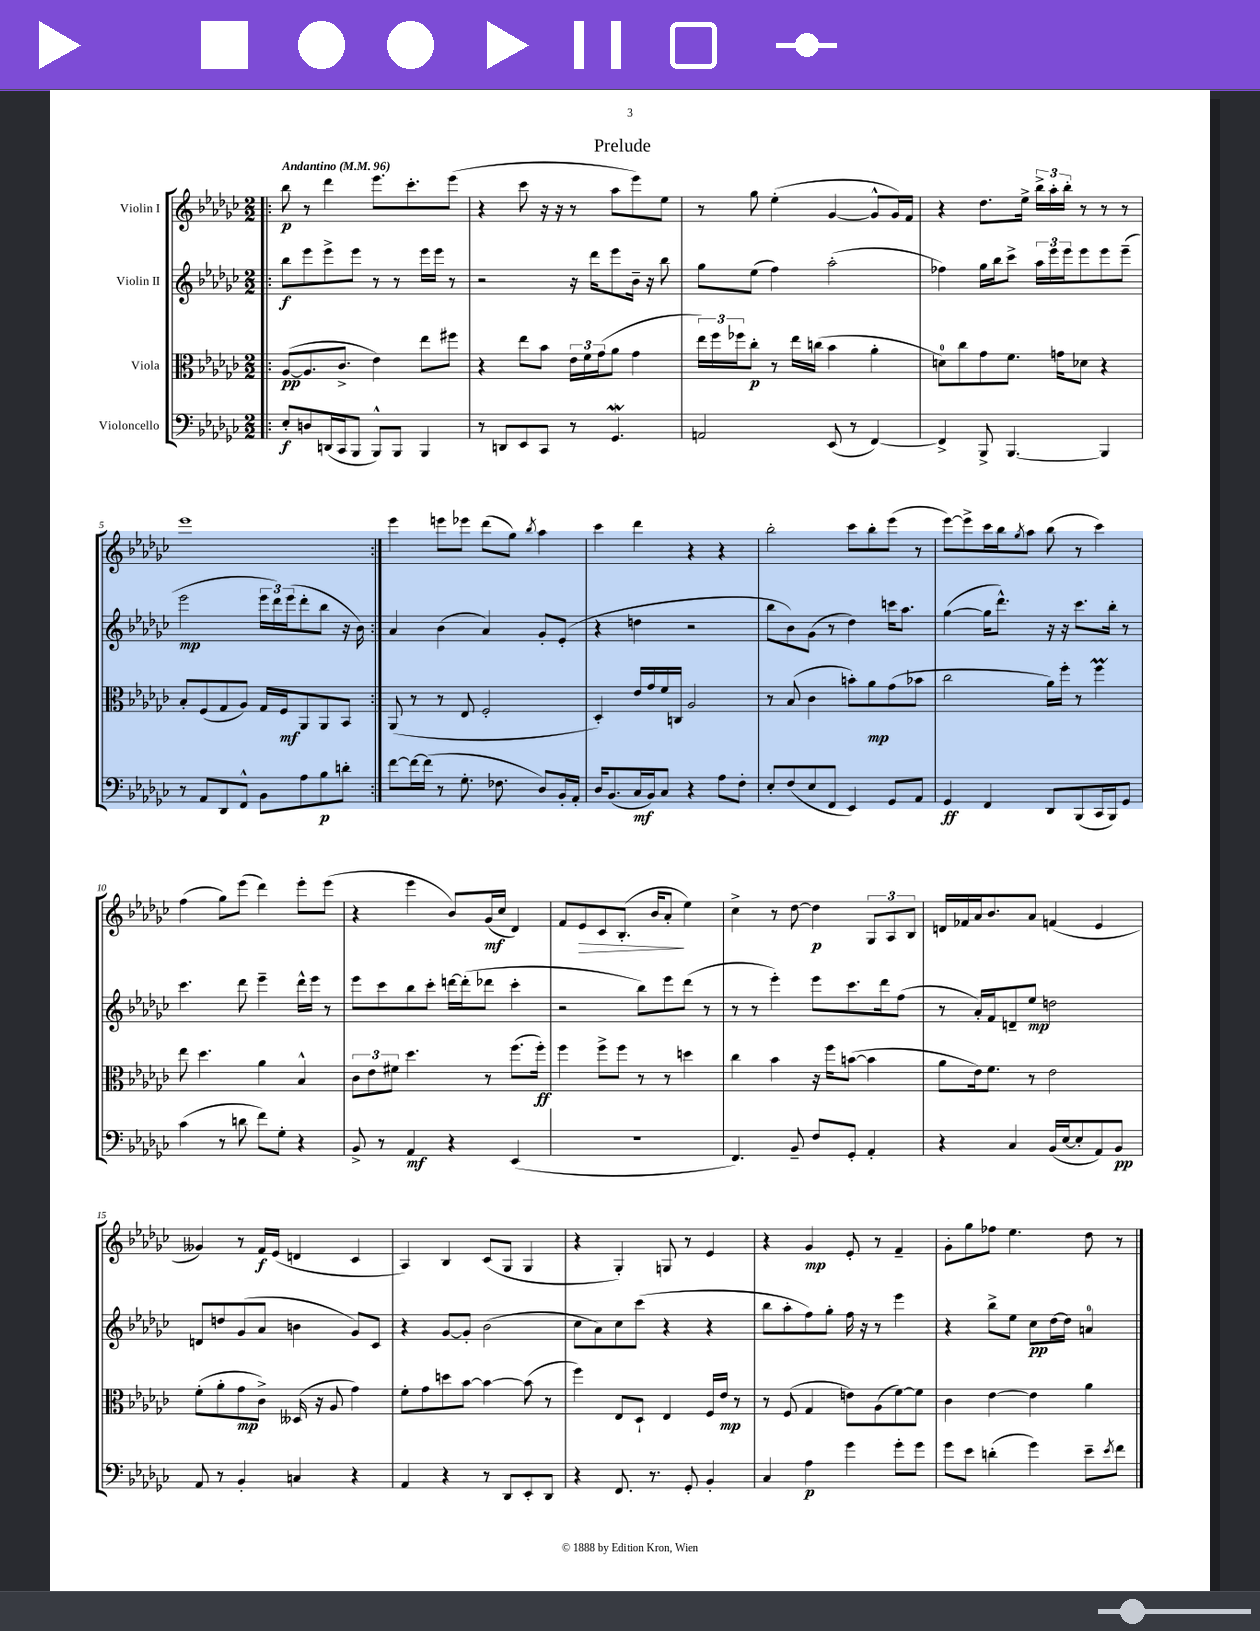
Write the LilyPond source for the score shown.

\header { title = "Prelude" }
<<
\new StaffGroup <<
\new Staff = "s0" \with { instrumentName = "Violin I" } {
    \clef treble \key ges \major \numericTimeSignature \time 2/2 \tempo "Andantino" 4 = 96
    \repeat volta 2 { \bar ".|:" bes''8\p r8 des'''4 ees'''8. ces'''8.-. ees'''8( |
    r4 ces'''8 r16 r16 r8 aes''8 ees'''8) ees''8 |
    r8 ges''8 ees''4-.( ges'4~ ges'8-^ ges'16) f'16 |
    r4 des''8. ees''16-> \tuplet 3/2 { bes''16-> aes''16-. bes''16-. } r8 r8 r8 |
    ees'''1 | }
    ees'''4 e'''8 ees'''8 des'''8( ges''8) \acciaccatura { bes''8 } aes''4 |
    ces'''4 des'''4 r4 r4 |
    bes''2-. ces'''8 bes''8-. ees'''8( r8 |
    ees'''8~) ees'''8-> ces'''16 bes''16 \acciaccatura { ges''8 } aes''8 bes''8( r8 ces'''4) |
    f''4( ges''8) ees'''8( des'''4) ees'''8-. ees'''8( |
    r4 ees'''4 bes'8) ges'16\mf( ces''16 des'4) |
    f'8 ees'8\> ces'8 bes8.-.( bes'16 aes'8-.\! ees''4) |
    ces''4-> r8 des''8~ des''4\p \tuplet 3/2 { ges8 aes8 bes8 } |
    d'16 fes'16 aes'16 bes'8. aes'8 f'4( ees'4 |
    geses'4) r8 f'16\f ees'16( d'4 ces'4 |
    aes4) bes4 ces'8( ges8 ges4 |
    r4 ges4-.) g8 r8 ees'4 |
    r4 ges'4\mp ees'8-. r8 f'4-- |
    ges'8-. ges''8 fes''8 ees''4. des''8 r8 \bar "|." |
}
\new Staff = "s1" \with { instrumentName = "Violin II" } {
    \clef treble \key ges \major \numericTimeSignature \time 2/2
    \repeat volta 2 { \bar ".|:" bes''8\f ees'''8 ees'''8-> ees'''8 r8 r8 ees'''16 ees'''16 r8 |
    r2 r16 des'''16 ees'''8 bes'16-- r16 bes''8 |
    ges''8 ees''8( f''4) aes''2-.( |
    fes''4) ges''16 bes''16 ces'''8-> \tuplet 3/2 { aes''16 ees'''16 ees'''16 } ees'''8 ees'''8 ees'''8--( |
    ees'''2\mp \tuplet 3/2 { ees'''16 des'''16) ees'''16( } des'''8-. bes''8 r16 bes'16) | }
    aes'4 bes'4( aes'4) ges'8-. ees'8-.( |
    r4 d''4 r2 |
    bes''8 bes'8) ges'8( r8 des''4) c'''16 aes''8. |
    ges''4~( ges''16 des'''8.-^) r16 r16 ces'''8. bes''16-. r8 |
    ces'''4. des'''8 ees'''4-- des'''16-^ ees'''16 r8 |
    ees'''8 ces'''8 bes''8 ces'''8-. d'''16~ d'''16-.( des'''8 ces'''4-. |
    r2 bes''8) ees'''8 des'''8( r8 |
    r8 r8 ees'''4-.) ees'''8 ces'''8. des'''16 f''8( |
    r8 aes'16-.) f'16 d'8-- ees''8\mp d''2 |
    d'8 d''8 ges'8( aes'8 b'4 ges'8) ces'8 |
    r4 ges'8~ ges'8-. bes'2( |
    ces''8 aes'8) ces''8 ces'''8( r4 r4 |
    bes''8 aes''8-. f''8) ges''8-. f''16 r16 r8 ees'''4 |
    r4 bes''8-> ees''8 ces''8\pp des''16~ des''16 a'4-0 \bar "|." |
}
\new Staff = "s2" \with { instrumentName = "Viola" } {
    \clef alto \key ges \major \numericTimeSignature \time 2/2
    \repeat volta 2 { \bar ".|:" aes8~\pp( aes8. ces'8.-> ees'4) ees''8 fis''8 |
    r4 ees''8 bes'8 \tuplet 3/2 { ees'16 f'16 ges'16( } aes'8 ges'4 |
    \tuplet 3/2 { ees''16) f''16 fes''16 } ces''8-.\p r8 ees''16 c''16( bes'4 aes'4-. |
    d'8-0) ces''8 ges'8 f'8. g'16 des'8 r4 |
    bes8-. f8( ges8 aes8) ges16 f16\mf aes,8 aes,8 bes,8 | }
    aes,8( r8 r8 ees8 f2-. |
    des4-.) ees'16 ges'16 f'16 c16 aes2 |
    r8 bes8( ces'4 b'8-.) aes'8\mp ges'8( bes'8 |
    ces''2 aes'16) f''16-. r8 f''4\prall |
    ees''8 des''4. aes'4 bes4-^ |
    \tuplet 3/2 { ces'8 ees'8 fis'8 } des''4. r8 f''8.( f''16-.\ff) |
    f''4 f''8-> f''8 r8 r8 d''4 |
    ces''4 bes'4 r16 f''16 b'8~( b'4 |
    aes'8 ees'16) f'8. r8 ees'2 |
    f'8-.( aes'8-. ges'8\mp ces'8->) deses16( r16 aes8 ges'4) |
    f'8-. ges'8 d''8 bes'8~ bes'4~ bes'8( r8 |
    f''4) ees8 des8-! ees4 f16 ees'16\mp r8 |
    r8 f8( ges4 e'8) aes8( f'8~) f'8 |
    ces'4 ees'4~ ees'4 aes'4 \bar "|." |
}
\new Staff = "s3" \with { instrumentName = "Violoncello" } {
    \clef bass \key ges \major \numericTimeSignature \time 2/2
    \repeat volta 2 { \bar ".|:" ees8-.\f d8 d,16( ces,16 bes,,8 bes,,8-^) bes,,8 bes,,4 |
    r8 d,8 ees,8 ces,8 r8 ges,4.\mordent |
    a,2 ees,8( r8 f,4~) |
    f,4-> bes,,8-> bes,,4.~ bes,,4 |
    r8 aes,8 des,8 f,8-^ bes,8 aes8 bes8\p d'8-. | }
    f'8~ f'16~ f'16( r8 ges8.-. fes8. des8) bes,16-. aes,16-. |
    des16 bes,8.( ces16\mf bes,16) ces8 r4 aes8 f8-. |
    ees8-. f8( ees8 f,8 ees,4) ges,8 aes,8 |
    ges,4\ff f,4 des,8 bes,,8( ces,16 bes,,16) ges,8 |
    ces'4( r8 d'8 f'8) ges8-. r4 |
    bes,8-> r8 aes,4\mf r4 ees,4( |
    R1 |
    f,4.) bes,8-- f8 ges,8-. aes,4-. |
    r4 ces4 bes,16( ees16~ ees8-. aes,8) bes,8\pp |
    aes,8 r8 bes,4-. c4 r4 |
    aes,4 r4 r8 des,8 ees,8-. des,8 |
    r4 f,8. r8. ges,8-. bes,4-. |
    ces4 aes4\p ges'4 ges'8-. ges'8 |
    ges'8 ees'8 d'4-.( ges'4) ees'8-- \acciaccatura { ees'8 } f'8 \bar "|." |
}
>>
>>
